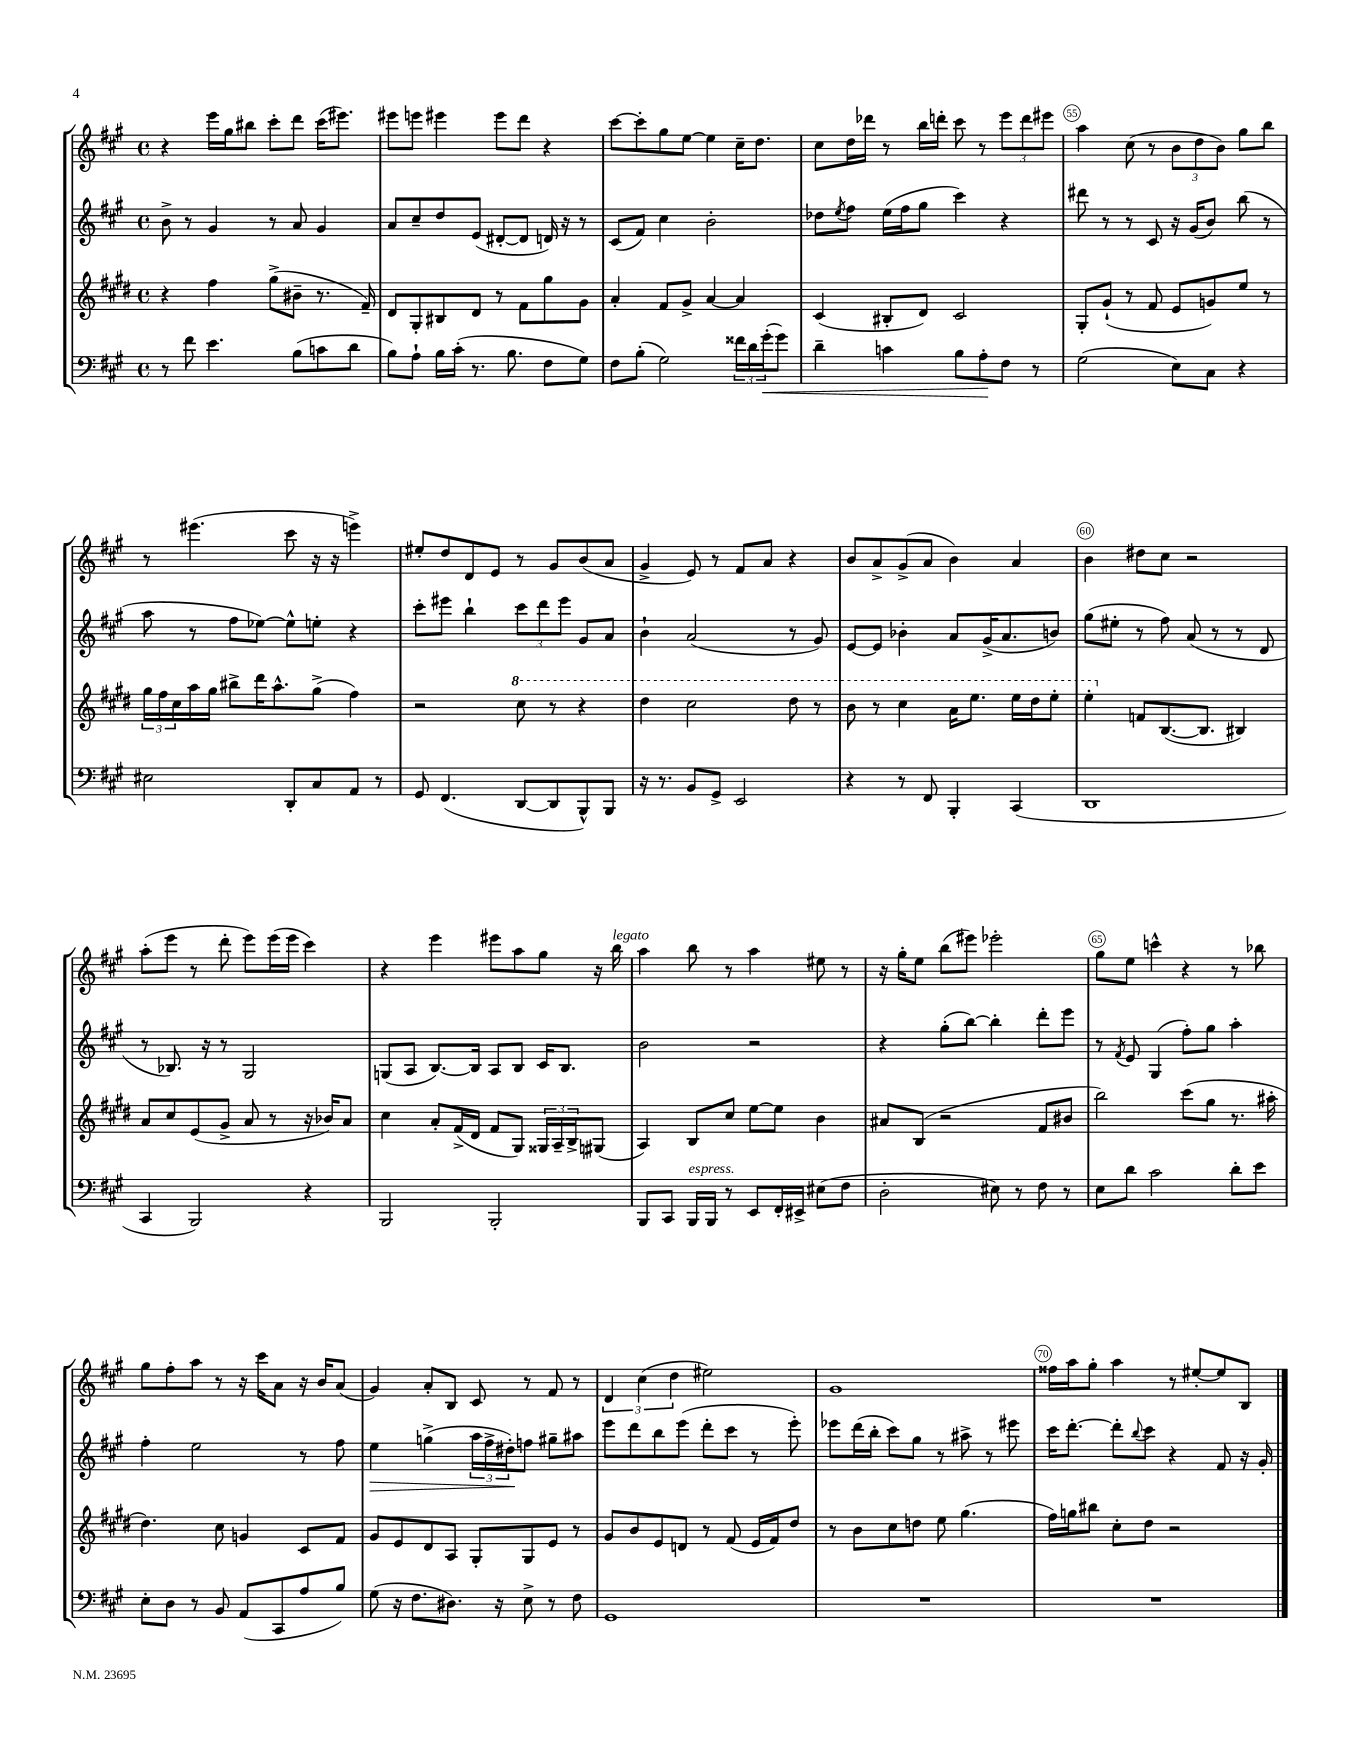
<<
\new StaffGroup <<
\new Staff = "s0" {
    \clef treble \key a \major \defaultTimeSignature \time 4/4
    r4 e'''16 gis''16 bis''8 cis'''8-. d'''8 cis'''16( eis'''8.) |
    eis'''8 e'''8 eis'''4 eis'''8 d'''8 r4 |
    cis'''8~ cis'''8-. gis''8 e''8~ e''4 cis''16-- d''8. |
    cis''8 d''16 des'''16 r8 b''16 d'''16-. cis'''8 r8 \tuplet 3/2 { e'''8 d'''8 eis'''8 } |
    a''4 cis''8( r8 \tuplet 3/2 { b'8 d''8 b'8) } gis''8 b''8 |
    r8 eis'''4.( cis'''8 r16 r16 e'''4->) |
    eis''8-. d''8 d'8 e'8 r8 gis'8 b'8( a'8 |
    gis'4-> e'8) r8 fis'8 a'8 r4 |
    b'8 a'8-> gis'8->( a'8 b'4) a'4 |
    b'4 dis''8 cis''8 r2 |
    a''8-.( e'''8 r8 d'''8-. e'''8) e'''16( e'''16 cis'''4) |
    r4 e'''4 eis'''8 a''8 gis''8 r16 b''16^\markup { \italic "legato" } |
    a''4 b''8 r8 a''4 eis''8 r8 |
    r16 gis''16-. e''8 b''8( eis'''8) ees'''2-. |
    gis''8 e''8 c'''4-^ r4 r8 bes''8 |
    gis''8 fis''8-. a''8 r8 r16 cis'''16 a'8 r16 b'16 a'8( |
    gis'4) a'8-. b8 cis'8 r8 fis'8 r8 |
    \tuplet 3/2 { d'4 cis''4( d''4 } eis''2) |
    gis'1 |
    fisis''16 a''16 gis''8-. a''4 r8 eis''8~-. eis''8 b8 \bar "|." |
}
\new Staff = "s1" {
    \clef treble \key a \major \defaultTimeSignature \time 4/4
    b'8-> r8 gis'4 r8 a'8 gis'4 |
    a'8 cis''8-- d''8 e'8( dis'8~-. dis'8 d'16) r16 r8 |
    cis'8( fis'8) cis''4 b'2-. |
    des''8 \acciaccatura { e''8 } fis''8 e''16( fis''16 gis''8 cis'''4) r4 |
    dis'''8 r8 r8 cis'8 r16 gis'16( b'8) b''8( r8 |
    a''8 r8 fis''8 ees''8~) ees''8-^ e''8-. r4 |
    cis'''8-. eis'''8 b''4-! \tuplet 3/2 { cis'''8 d'''8 eis'''8 } gis'8 a'8 |
    b'4-! a'2( r8 gis'8) |
    e'8~ e'8 bes'4-. a'8 gis'16->( a'8. b'8) |
    gis''8( eis''8-. r8 fis''8) a'8( r8 r8 d'8 |
    r8 bes8.) r16 r8 gis2 |
    g8( a8 b8.~) b16 a8 b8 cis'16 b8. |
    b'2 r2 |
    r4 gis''8-.( b''8~) b''4-. d'''8-. e'''8 |
    r8 \acciaccatura { fis'8 } e'8 gis4( fis''8-.) gis''8 a''4-. |
    fis''4-. e''2 r8 fis''8 |
    e''4\> g''4->( \tuplet 3/2 { a''16 fis''16-> dis''16-.\!) } f''8 gis''8-- ais''8 |
    e'''8 d'''8 b''8 e'''8( d'''8-. cis'''8 r8 e'''8-.) |
    ees'''8 d'''16( b''16-. cis'''8) gis''8 r8 ais''8-> r8 eis'''8 |
    cis'''16 d'''8.~-. d'''8-. \appoggiatura { b''8 } cis'''8 r4 fis'8 r16 gis'16-. \bar "|." |
}
\new Staff = "s2" {
    \clef treble \key e \major \defaultTimeSignature \time 4/4
    r4 fis''4 gis''8->( bis'8-- r8. fis'16--) |
    dis'8 gis8-. bis8 dis'8 r8 fis'8 gis''8 gis'8 |
    a'4-. fis'8 gis'8-> a'4~ a'4 |
    cis'4( bis8-. dis'8) cis'2 |
    gis8-. gis'8-!( r8 fis'8 e'8 g'8) e''8 r8 |
    \tuplet 3/2 { gis''16 fis''16 cis''16 } a''16 gis''16 bis''8-> dis'''16 a''8.-^ gis''8->( fis''4) |
    r2 \ottava #1 cis'''8 r8 r4 |
    dis'''4 cis'''2 dis'''8 r8 |
    b''8 r8 cis'''4 a''16 e'''8. e'''16 dis'''16 e'''8-. |
    e'''4-. \ottava #0 f'8 b8.~( b8. bis4) |
    a'8 cis''8 e'8( gis'8-> a'8 r8 r16 bes'16) a'8 |
    cis''4 a'8-. fis'16->( dis'16 fis'8 gis8) \tuplet 3/2 { gisis16 a16-- b16-> } gis8( |
    a4) b8 cis''8 e''8~ e''8 b'4 |
    ais'8 b8( r2 fis'8 bis'8 |
    b''2) cis'''8( gis''8 r8. ais''16-. |
    dis''4.) cis''8 g'4 cis'8 fis'8 |
    gis'8 e'8 dis'8 a8 gis8-. gis8 e'8 r8 |
    gis'8 b'8 e'8 d'8 r8 fis'8( e'16 fis'16) dis''8 |
    r8 b'8 cis''8 d''8 e''8 gis''4.( |
    fis''16) g''16 bis''8 cis''8-. dis''8 r2 \bar "|." |
}
\new Staff = "s3" {
    \clef bass \key a \major \defaultTimeSignature \time 4/4
    r8 fis'8 e'4. b8( c'8 d'8 |
    b8) a8-! b16 cis'16-.( r8. b8. fis8 gis8) |
    fis8 b8-.( gis2) \tuplet 3/2 { fisis'16 d'16 gis'16-.\<( } gis'8) |
    d'4-- c'4 b8 a8-.\! fis8 r8 |
    gis2( e8) cis8 r4 |
    eis2 d,8-. cis8 a,8 r8 |
    gis,8 fis,4.( d,8~ d,8 b,,8-^) b,,8 |
    r16 r8. b,8 gis,8-> e,2 |
    r4 r8 fis,8 b,,4-. cis,4( |
    d,1 |
    cis,4 b,,2) r4 |
    b,,2 b,,2-. |
    b,,8 cis,8 b,,16^\markup { \italic "espress." } b,,16 r8 e,8 fis,16-. eis,16-> eis8( fis8 |
    d2-. eis8) r8 fis8 r8 |
    e8 d'8 cis'2 d'8-. e'8 |
    e8-. d8 r8 b,8 a,8( cis,8 a8 b8) |
    gis8( r16 fis8. dis8.) r16 e8-> r8 fis8 |
    gis,1 |
    R1 |
    R1 \bar "|." |
}
>>
>>
\layout { \context { \Score currentBarNumber = #51 \override BarNumber.break-visibility = ##(#f #t #t) barNumberVisibility = #(every-nth-bar-number-visible 5) \override BarNumber.stencil = #(make-stencil-circler 0.1 0.3 ly:text-interface::print) } }
